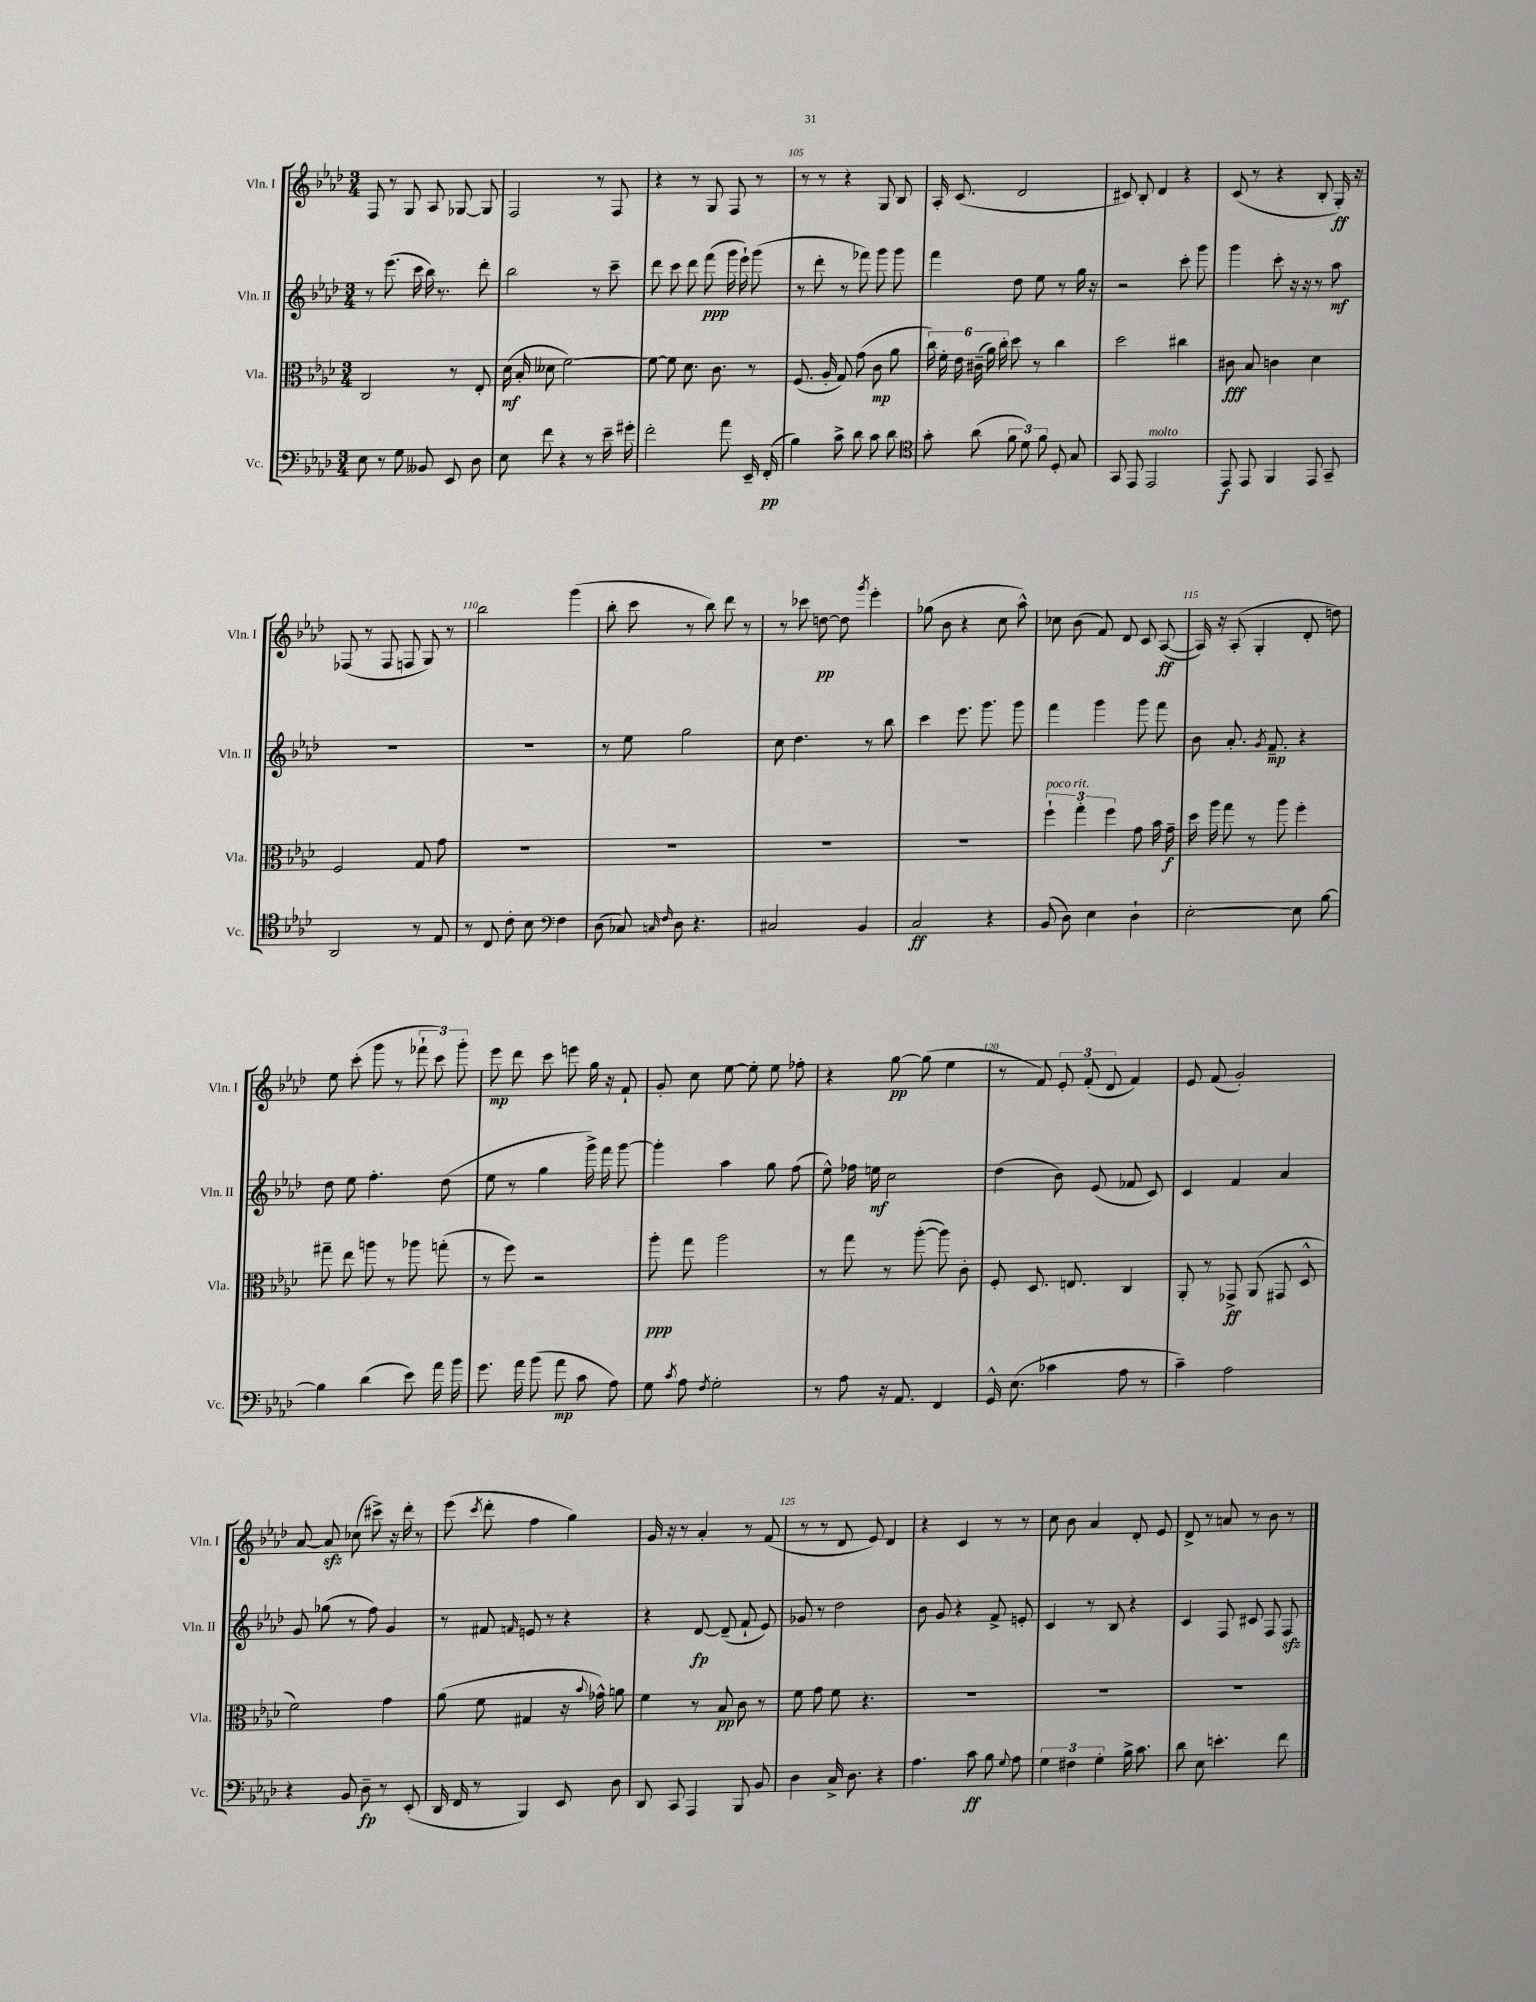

**kern	**dynam	**kern	**dynam	**kern	**dynam	**kern	**dynam
*part4	*part4	*part3	*part3	*part2	*part2	*part1	*part1
*staff4	*staff4	*staff3	*staff3	*staff2	*staff2	*staff1	*staff1
*I"Vc.	*	*I"Vla.	*	*I"Vln. II	*	*I"Vln. I	*
*I'Vc.	*	*I'Vla.	*	*I'Vln. II	*	*I'Vln. I	*
*clefF4	*	*clefC3	*	*clefG2	*	*clefG2	*
*k[b-e-a-d-]	*	*k[b-e-a-d-]	*	*k[b-e-a-d-]	*	*k[b-e-a-d-]	*
*M3/4	*	*M3/4	*	*M3/4	*	*M3/4	*
=102	=102	=102	=102	=102	=102	=102	=102
8E-\	.	2C/	.	8r	.	8F/	.
8r	.	.	.	(8.eee-\	.	8r	.
8G\	.	.	.	.	.	8G/	.
.	.	.	.	16ccc\	.	.	.
8BB--X/	.	.	.	16bb-\)	.	8A-/	.
.	.	.	.	8.r	.	.	.
8EE-/	.	8r	.	.	.	[8G-X/	.
8D-\	.	8E-'/	.	8ddd-'\	.	8G-/]	.
=103	=103	=103	=103	=103	=103	=103	=103
8E-\	.	(16d-\	mf	2bb-\	.	2F/	.
.	.	16B-'/	.	.	.	.	.
8f\	.	8d--X\	.	.	.	.	.
4r	.	[2f\)	.	.	.	.	.
8r	.	.	.	8r	.	8r	.
16e-~\	.	.	.	8ccc~\	.	8F/	.
16g#X'\	.	.	.	.	.	.	.
=104	=104	=104	=104	=104	=104	=104	=104
2f'\	.	8f\_	.	8ddd-\	.	4r	.
.	.	8f\]	.	8ccc\	.	.	.
.	.	8.d-\	.	8ddd-\	.	8r	.
.	.	.	.	(8fff\	ppp	8G/	.
.	.	8.c\	.	.	.	.	.
8a-\	.	.	.	16ggg\	.	8F/	.
.	.	.	.	16eee-`\)	.	.	.
16EE-~/	.	8r	.	(8ggg\	.	8r	.
(16FF'/	pp	.	.	.	.	.	.
=105	=105	=105	=105	=105	=105	=105	=105
4B-\)	.	(8.F/	.	8r	.	8r	.
.	.	.	.	8ddd-'\	.	8r	.
.	.	16A-'/	.	.	.	.	.
8c^\	.	8G/)	.	8r	.	4r	.
8d-\	.	(8g\	.	8fff-X\)	.	.	.
8c\	.	8c\	mp	8ggg\	.	8G/	.
8d-\	.	8a-\	.	8ggg\	.	8B-/	.
=106	=106	=106	=106	=106	=106	=106	=106
*clefC4	*	*	*	*	*	*	*
8g'\	.	24cc\)	.	4fff\	.	16A-'/	.
.	.	24f'\	.	.	.	.	.
.	.	.	.	.	.	(8.c/	.
.	.	24e-\	.	.	.	.	.
(8a-\	.	(24c#X~\	.	.	.	.	.
.	.	24a-\)	.	.	.	.	.
.	.	24cc'\	.	.	.	.	.
12f\	.	8dd-\	.	8dd-\	.	2d-/	.
12d-\)	.	.	.	.	.	.	.
.	.	8r	.	8ee-\	.	.	.
12f\	.	.	.	.	.	.	.
8D-'/	.	4cc\	.	8r	.	.	.
8G/	.	.	.	16gg\	.	.	.
.	.	.	.	16r	.	.	.
=107	=107	=107	=107	=107	=107	=107	=107
8GG/	.	2dd-\	.	2r	.	8c#X/)	.
8EE-/	.	.	.	.	.	8B-'/	.
!LO:TX:a:i:t=molto	!	!	!	!	!	!	!
2EE-/	.	.	.	.	.	4d-/	.
.	.	4cc#X\	.	8ccc'\	.	4r	.
.	.	.	.	8ggg\	.	.	.
=108	=108	=108	=108	=108	=108	=108	=108
8EE-/	f	8c#X\	fff	4ggg\	.	(8c/	.
8EE-/	.	8B-/	.	.	.	8r	.
4FF/	.	4cn\	.	8ccc'\	.	4r	.
.	.	.	.	16r	.	.	.
.	.	.	.	16r	.	.	.
8EE-/	.	4d-\	.	8r	.	8B-'/	.
8GG~/	.	.	.	8aa-\	mf	16G'/)	ff
.	.	.	.	.	.	16r	.
!!LO:LB:g=z
=109	=109	=109	=109	=109	=109	=109	=109
2AA-/	.	2F/	.	2.r	.	(8F-X/	.
.	.	.	.	.	.	8r	.
.	.	.	.	.	.	8F-/	.
.	.	.	.	.	.	8Fn/	.
8r	.	8G/	.	.	.	8G/)	.
8E-/	.	8g\	.	.	.	8r	.
=110	=110	=110	=110	=110	=110	=110	=110
8r	.	2.r	.	2.r	.	2bb-\	.
8C/	.	.	.	.	.	.	.
8c'\	.	.	.	.	.	.	.
8B-\	.	.	.	.	.	.	.
*clefF4	*	*	*	*	*	*	*
4F\	.	.	.	.	.	(4ggg\	.
=111	=111	=111	=111	=111	=111	=111	=111
(8D-\	.	2.r	.	8r	.	8bb-'\	.
8C-X/)	.	.	.	8ee-\	.	8ccc\	.
16qqCn/	.	.	.	.	.	.	.
16qqF/	.	.	.	.	.	.	.
8D-\	.	.	.	2gg\	.	8r	.
4.r	.	.	.	.	.	8bb-\)	.
.	.	.	.	.	.	8ddd-\	.
.	.	.	.	.	.	8r	.
=112	=112	=112	=112	=112	=112	=112	=112
2C#X/	.	2.r	.	8cc\	.	8r	.
.	.	.	.	4.dd-\	.	8ccc-X\	.
.	.	.	.	.	.	[8ddn\	pp
.	.	.	.	.	.	8dd\]	.
.	.	.	.	.	.	8qggg/	.
4BB-/	.	.	.	8r	.	4eee-'\	.
.	.	.	.	8bb-\	.	.	.
=113	=113	=113	=113	=113	=113	=113	=113
2C/	ff	2.r	.	4ccc\	.	(8gg-X\	.
.	.	.	.	.	.	8b-\	.
.	.	.	.	8.eee-\	.	4r	.
.	.	.	.	8.ggg\	.	.	.
4r	.	.	.	.	.	8cc\	.
.	.	.	.	8ggg\	.	8aa-^^\)	.
=114	=114	=114	=114	=114	=114	=114	=114
!	!	!LO:TX:a:i:t=poco rit.	!	!	!	!	!
(8BB-/	.	6ff`\	.	4fff\	.	8cc-X\	.
8D-\)	.	.	.	.	.	(8b-\	.
.	.	6gg'\	.	.	.	.	.
4E-\	.	.	.	4ggg\	.	8f/)	.
.	.	6ff\	.	.	.	.	.
.	.	.	.	.	.	8d-/	.
4D-`\	.	8g\	.	8ggg\	.	8c/	.
.	.	16b-\	.	8fff\	.	([8A-/	ff
.	.	16g~\	f	.	.	.	.
=115	=115	=115	=115	=115	=115	=115	=115
[2E-'\	.	16dd-\	.	8b-\	.	16A-/])	.
.	.	16aa-\	.	.	.	16r	.
.	.	8gg\	.	8.a-'/	.	(8A-'/	.
.	.	8r	.	.	.	4G'/	.
.	.	.	.	8qg/	.	.	.
.	.	.	.	8.f~/	mp	.	.
.	.	8aa-\	.	.	.	.	.
8E-\]	.	4ff'\	.	4r	.	8d-'/	.
[8B-\	.	.	.	.	.	8ddn\)	.
!!LO:LB:g=z
=116	=116	=116	=116	=116	=116	=116	=116
4B-\]	.	8gg#X~\	.	8dd-\	.	8ee-\	.
.	.	8ee-\	.	8ee-\	.	(8ccc'\	.
(4d-\	.	8aan\	.	4.ff'\	.	8ggg\	.
.	.	8r	.	.	.	8r	.
8e-\)	.	8aa-X\	.	.	.	12fff-X`\	.
.	.	.	.	.	.	12ccc\)	.
16a-\	.	(8ggn'\	.	(8dd-\	.	.	.
.	.	.	.	.	.	12ggg'\	.
16b-\	.	.	.	.	.	.	.
=117	=117	=117	=117	=117	=117	=117	=117
8.g\	.	8r	.	8ee-\	.	8eee-\	mp
.	.	8ff\)	.	8r	.	8ddd-\	.
16a-\	.	.	.	.	.	.	.
(8b-\	.	2r	.	4gg\	.	8ccc\	.
8a-\	mp	.	.	.	.	8eeen\	.
8c\	.	.	.	16ggg^\)	.	16gg\	.
.	.	.	.	16fff\	.	16r	.
8A-\)	.	.	.	[8ggg\	.	8f`/	.
=118	=118	=118	=118	=118	=118	=118	=118
8G\	.	8aa-'\	ppp	4ggg'\]	.	8g'/	.
8qc/	.	.	.	.	.	.	.
8A-\	.	8gg\	.	.	.	8cc\	.
8qF/	.	.	.	.	.	.	.
2G'\	.	2aa-\	.	4aa-\	.	[8ee-\	.
.	.	.	.	.	.	8ee-'\]	.
.	.	.	.	8gg\	.	8ee-\	.
.	.	.	.	(8ff\	.	8ff-X'\	.
=119	=119	=119	=119	=119	=119	=119	=119
8r	.	8r	.	8ee-^^\)	.	4r	.
8A-\	.	8gg\	.	16ff-X\	.	.	.
.	.	.	.	16een\	mf	.	.
16r	.	8r	.	2cc\	.	[8gg\	pp
8.AA-/	.	.	.	.	.	.	.
.	.	([8aa-'\	.	.	.	(8gg\]	.
4FF/	.	8aa-\])	.	.	.	4ee-\	.
.	.	8c'\	.	.	.	.	.
=120	=120	=120	=120	=120	=120	=120	=120
16GG^^/	.	8F'/	.	(4dd-\	.	8r	.
(8.E-\	.	.	.	.	.	.	.
.	.	8.D-/	.	.	.	8f/)	.
4c-X\	.	.	.	8b-\)	.	12e-'/	.
.	.	8.En/	.	.	.	.	.
.	.	.	.	.	.	(12f'/	.
.	.	.	.	(8e-/	.	.	.
.	.	.	.	.	.	12d-/	.
8A-\	.	4C/	.	8f-X/	.	4f/)	.
8r	.	.	.	8c/)	.	.	.
=121	=121	=121	=121	=121	=121	=121	=121
4c~\)	.	8AA-'/	.	4c/	.	8e-/	.
.	.	8r	.	.	.	(8f/	.
2A-\	.	8GG-X^/	ff	4f/	.	2g'/)	.
.	.	(8AA-/	.	.	.	.	.
.	.	8GG#X/	.	4a-/	.	.	.
.	.	8D-^^/	.	.	.	.	.
!!LO:LB:g=z
=122	=122	=122	=122	=122	=122	=122	=122
4r	.	2f\)	.	8g/	.	[8a-/	.
.	.	.	.	(8gg-X\	.	8a-zz/]	.
8BB-/	.	.	.	8r	.	(8cc-X\	.
8D-~\	fp	.	.	8ff\)	.	8ccc#X^\)	.
8r	.	4g\	.	4g/	.	16r	.
.	.	.	.	.	.	16ddd-'\	.
(8EE-'/	.	.	.	.	.	8r	.
=123	=123	=123	=123	=123	=123	=123	=123
16DD-/	.	(8a-\	.	8r	.	(8eee-\	.
16FF/	.	.	.	.	.	.	.
.	.	.	.	.	.	8qccc/	.
8r	.	8f\	.	8f#X/	.	8ddd-'\	.
.	.	.	.	16qqfn/	.	.	.
4BBB-/)	.	4G#X/	.	8en/	.	4ff\	.
.	.	.	.	8r	.	.	.
8EE-/	.	16r	.	4r	.	4gg\)	.
.	.	8qqb-/	.	.	.	.	.
.	.	16g-X^^\)	.	.	.	.	.
8D-\	.	8an\	.	.	.	.	.
=124	=124	=124	=124	=124	=124	=124	=124
8DD-/	.	4f\	.	4r	.	16g/	.
.	.	.	.	.	.	16r	.
8CC/	.	.	.	.	.	8r	.
4AAA-/	.	8r	.	[8d-/	fp	4a-'/	.
.	.	8B-/	pp	(8d-~/]	.	.	.
8BBB-/	.	8c\	.	8f`/	.	8r	.
8BB-/	.	8r	.	8e-/)	.	(8f/	.
=125	=125	=125	=125	=125	=125	=125	=125
4D-\	.	8f\	.	8g-X/	.	8r	.
.	.	8g\	.	8r	.	8r	.
16C^/	.	8f\	.	2dd-\	.	8d-/	.
8.D-\	.	.	.	.	.	.	.
.	.	4.r	.	.	.	8e-/)	.
4r	.	.	.	.	.	4d-/	.
=126	=126	=126	=126	=126	=126	=126	=126
4.A-\	.	2.r	.	8b-\	.	4r	.
.	.	.	.	8g/	.	.	.
.	.	.	.	4r	.	4c/	.
8c\	ff	.	.	.	.	.	.
8B-\	.	.	.	8f^/	.	8r	.
8qqG/	.	.	.	.	.	.	.
8A-\	.	.	.	8en'/	.	8r	.
=127	=127	=127	=127	=127	=127	=127	=127
6G\	.	2.r	.	4c/	.	8cc\	.
.	.	.	.	.	.	8b-\	.
6F#X\	.	.	.	.	.	.	.
.	.	.	.	8r	.	4a-/	.
6G'\	.	.	.	.	.	.	.
.	.	.	.	8B-/	.	.	.
16B-^\	.	.	.	4r	.	8d-'/	.
8.c\	.	.	.	.	.	.	.
.	.	.	.	.	.	8e-/	.
=128	=128	=128	=128	=128	=128	=128	=128
8d-\	.	2.r	.	4c/	.	8d-^/	.
8E-\	.	.	.	.	.	8r	.
4.en'\	.	.	.	8F/	.	8an/	.
.	.	.	.	8c#X/	.	8r	.
.	.	.	.	8F/	.	8b-\	.
8f\	.	.	.	8Fzz/	.	8r	.
==	==	==	==	==	==	==	==
*-	*-	*-	*-	*-	*-	*-	*-
